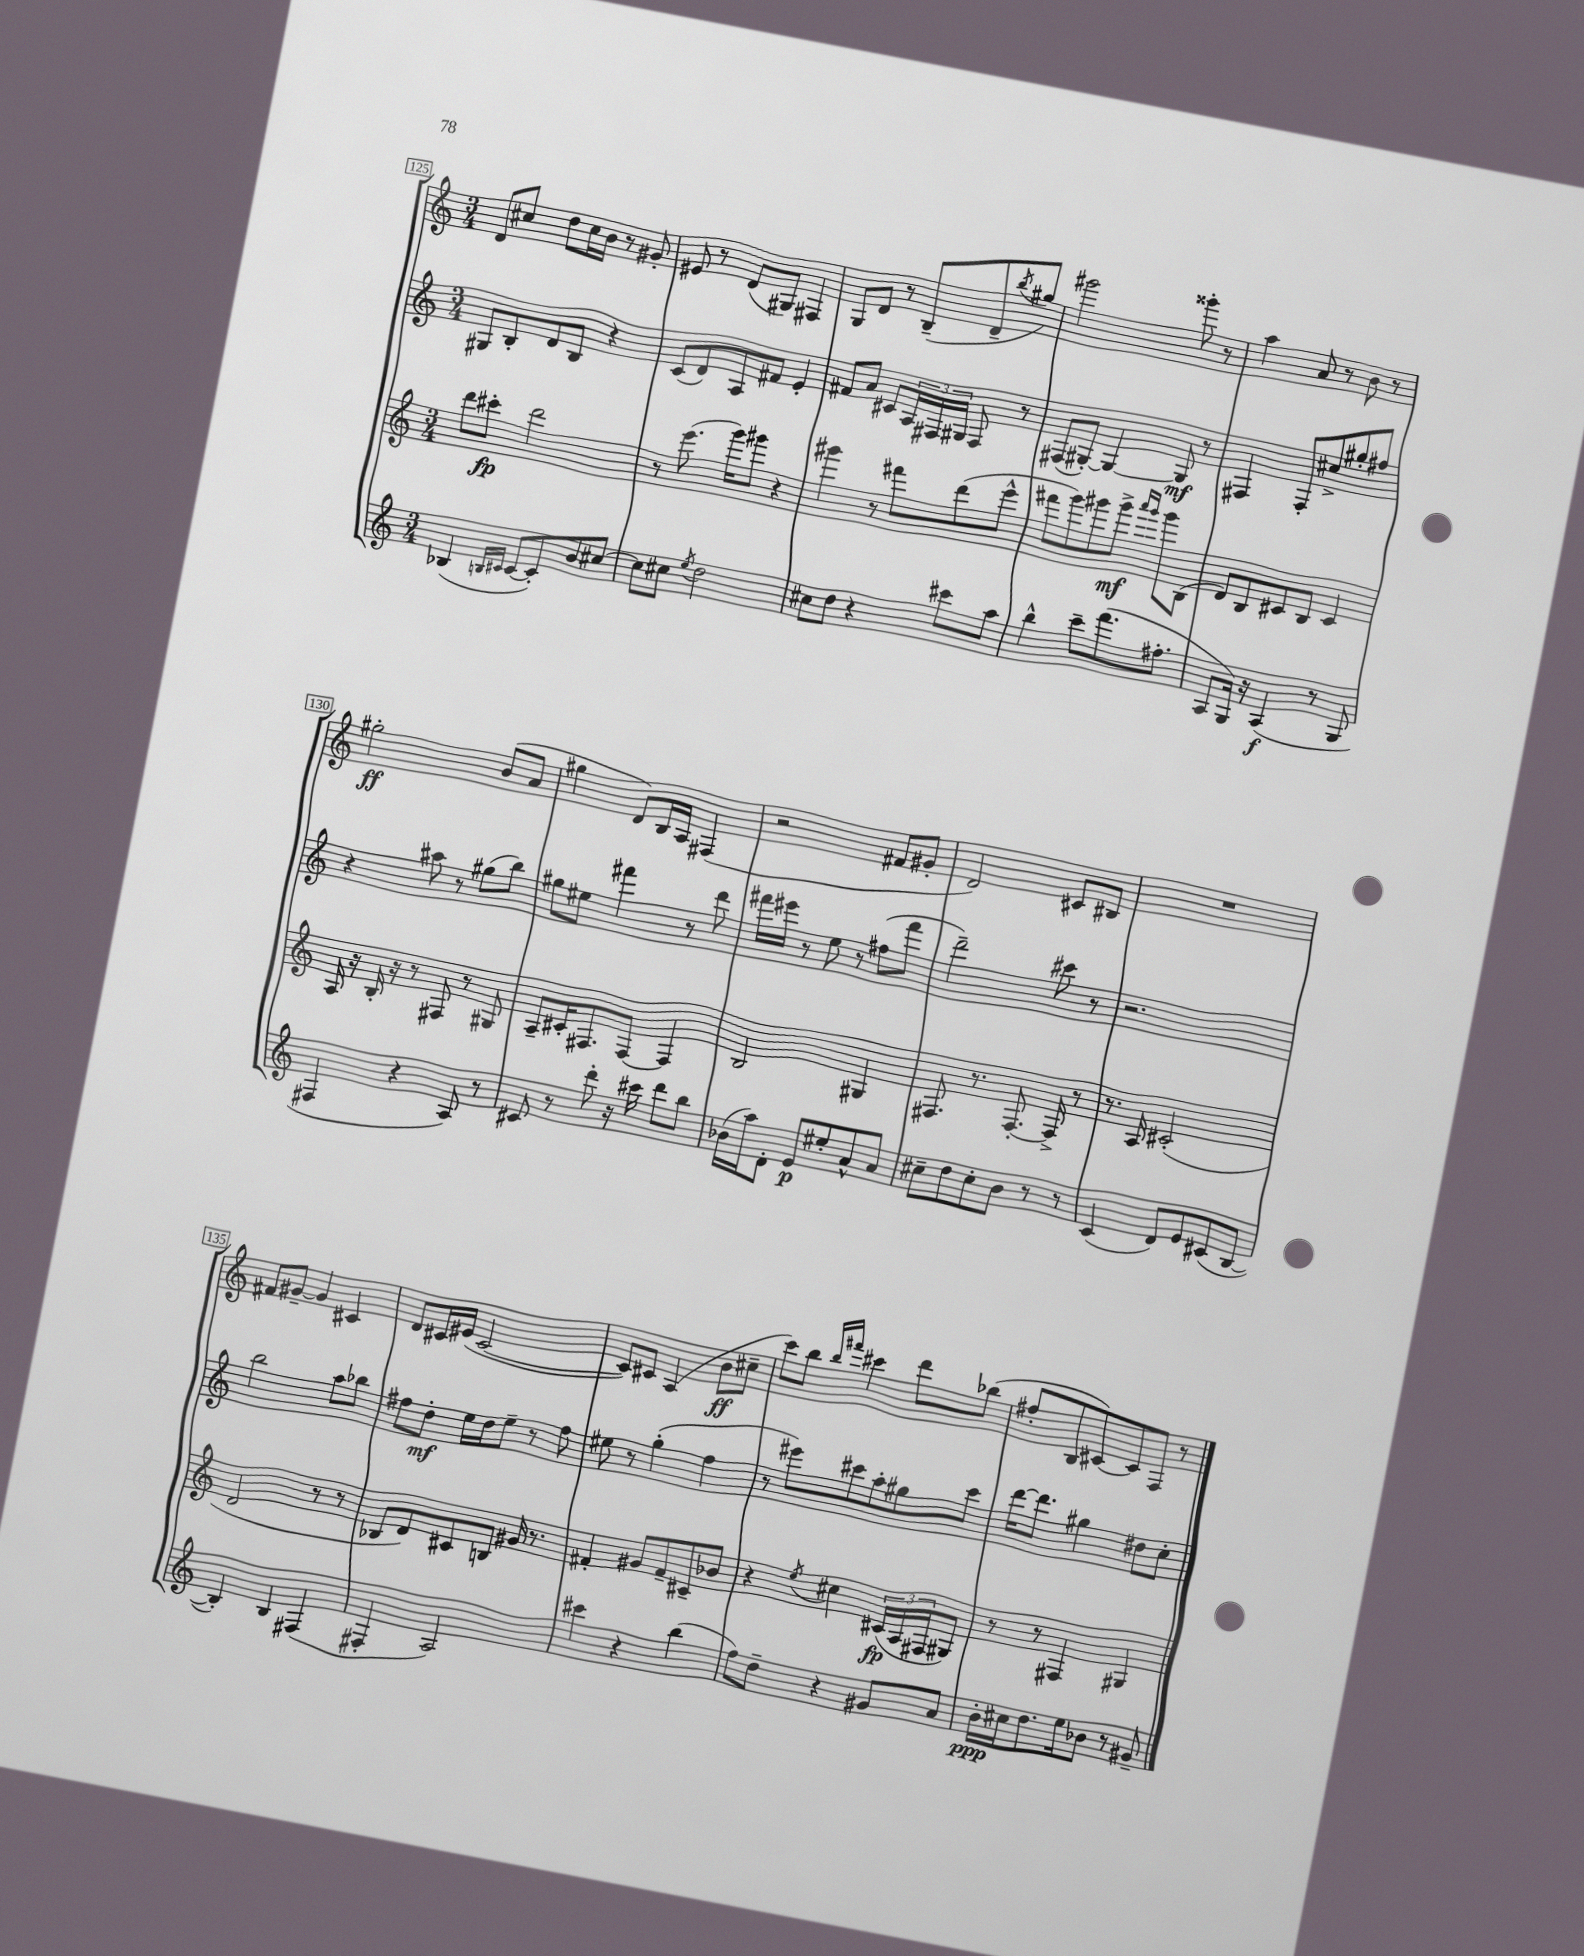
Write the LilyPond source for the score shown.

<<
\new StaffGroup <<
\new Staff = "s0" {
    \clef treble \key c \major \numericTimeSignature \time 3/4
    d'8 cis''8 d''8 cis''16 b'16 r8 gis'8-. |
    eis'8 r8 d'8( gis8) fis4 |
    g8 d'8 r8 b8--( d'8-- \acciaccatura { b''8 } gis''8) |
    gis'''2 gisis'''8-. r8 |
    a''4 a'8 r8 b'8 r8 |
    gis''2-.\ff b'8( a'8 |
    gis''4 d'8) b16 a16 fis4( |
    r2 fis'8 gis'8-. |
    d'2) cis'8 bis8 |
    R2. |
    fis'8 gis'8~-- gis'4 cis'4 |
    d'8 cis'16 eis'16( cis'2~ |
    cis'8) cis'8 a4( b'8\ff cis''8-- |
    c'''8) b''8 \grace { b''16 fis'''16 } cis'''4 d'''8 bes''8( |
    fis''8-. b8 cis'8~) cis'8 f8 r8 \bar "|." |
}
\new Staff = "s1" {
    \clef treble \key c \major \numericTimeSignature \time 3/4
    gis8 b8-. d'8 b8 r4 |
    c'8( d'8) a8 fis'8 e'4-. |
    fis'8 a'8 cis'8 \tuplet 3/2 { a16 fis16 gis16 } fis8 r8 |
    fis8( gis8~-.) gis4~ gis8\mf r8 |
    fis4 fis8-. cis''8-> gis''8-. fis''8 |
    r4 ais''8 r8 gis''8( b''8) |
    gis''8 eis''8 fis'''4 r8 d'''8 |
    fis'''16 eis'''16 r8 e''8 r8 fis''8( fis'''8 |
    d'''2--) cis'''8 r8 |
    r2. |
    b''2 a''8 bes''8 |
    fis''8 d''8-.\mf e''16 d''16 e''8-- r8 fis''8 |
    eis''8 r8 g''4-.( f''4 |
    r8 eis'''8) cis'''8 a''8-. gis''8 cis'''8 |
    d'''16~ d'''8. gis''4 dis''8 c''8-. \bar "|." |
}
\new Staff = "s2" {
    \clef treble \key c \major \numericTimeSignature \time 3/4
    d'''8 cis'''8-.\fp d'''2 |
    r8 e'''8.( g'''16) gis'''8 r4 |
    gis'''4 r8 fis'''8 d'''8( e'''8-^ |
    fis'''8 g'''8) gis'''8 gis'''8->\mf \grace { a'''16 gis'''16 } gis'''8 b8( |
    d'8) b8 cis'8 b8 cis'4 |
    a16 r16 b16-. r16 r8 fis8 r8 gis8 |
    a8-- cis'16-. fis8. fis8~ fis4 |
    b2 gis4 |
    fis8. r8. fis8.~-. fis16-> r8 |
    r8. a16 cis'2-.( |
    d'2 r8 r8 |
    bes8 d'8) cis'8 b8 gis'16 r8. |
    fis'4-. gis'8 fis'8-- cis'8-- bes'8 |
    r4 \acciaccatura { e''8 } cis''4 \tuplet 3/2 { cis'16\fp( a16 fis16 } gis8) |
    r8 r8 fis4 gis4 \bar "|." |
}
\new Staff = "s3" {
    \clef treble \key c \major \numericTimeSignature \time 3/4
    bes4( \grace { b16 cis'16 } cis'8~ cis'8-.) b'8 cis''8~ |
    cis''8 cis''8 \acciaccatura { e''8 } d''2 |
    cis''8 d''8 r4 cis'''8 a''8 |
    b''4-^ c'''8-- f'''8.( fis''8.-. |
    a8 g16) r16 a4\f( r8 g8 |
    fis4 r4 a8) r8 |
    cis'8 r8 d'''8-. r16 cis'''16 d'''8 b''8 |
    bes'16( a''16) d'8-. e'8\p eis''8-. a'8-^ a'8 |
    cis''8-- d''8 cis''8-. b'8 r8 r8 |
    c'4( d'8) e'8 cis'8( b8~ |
    b4-.) b4 fis4( |
    fis4-. a2) |
    cis'''4 r4 b''4( |
    f''8) d''8-- r4 gis'8 a'8 |
    b'16-.\ppp cis''16 d''8. e''16 bes'8 r8 gis'8-- \bar "|." |
}
>>
>>
\layout { \context { \Score currentBarNumber = #125 \override BarNumber.stencil = #(make-stencil-boxer 0.1 0.3 ly:text-interface::print) } }
